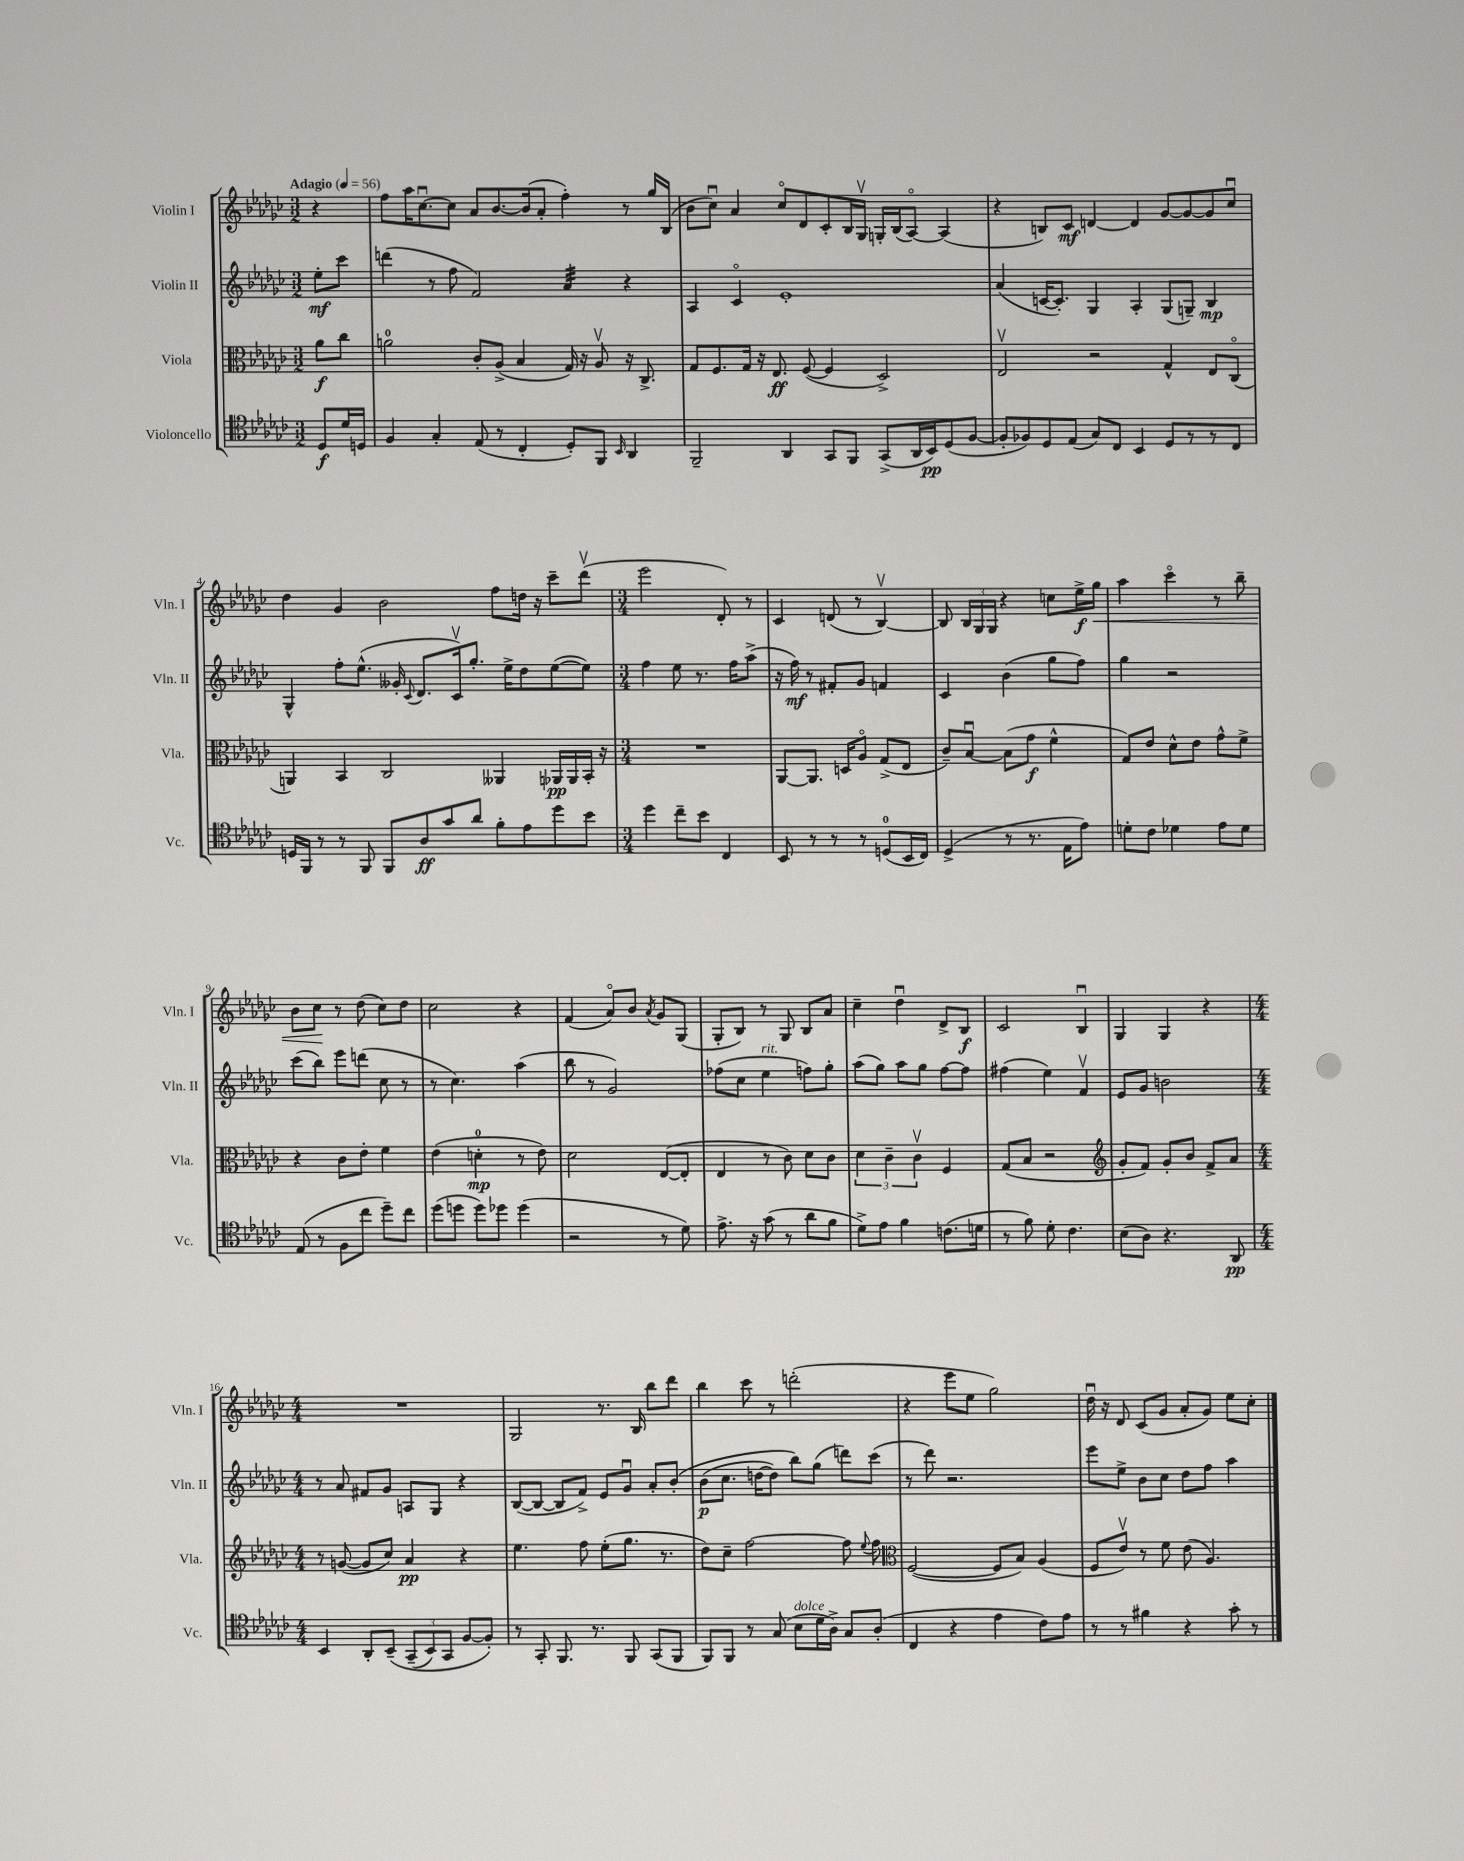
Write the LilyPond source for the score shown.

<<
\new StaffGroup <<
\new Staff = "s0" \with { instrumentName = "Violin I" shortInstrumentName = "Vln. I" } {
    \clef treble \key ges \major \numericTimeSignature \time 3/2 \partial 4 \tempo "Adagio" 4 = 56
    \autoBeamOff r4 |
    f''8[ aes''16 ces''8.~\downbow ces''8] aes'8[ bes'8.~ bes'16( aes'8]-. f''4-.) r8 ges''16[ bes16]( |
    bes'8[ ces''8]\downbow) aes'4 ces''8[\flageolet des'8 ces'8-. bes16 ges16]\upbow g16[-. bes16( aes8]~\flageolet) aes4( |
    r4 b8[) ces'8]\mf d'4~ d'4 ges'8[~ ges'8~ ges'8 ces''8]\downbow |
    des''4 ges'4 bes'2 f''8[ d''16] r16 ces'''8[-- des'''8]\upbow( |
    \numericTimeSignature \time 3/4 ees'''2 des'8-.) r8 |
    ces'4 d'8( r8 bes4~\upbow) |
    bes8 \tuplet 3/2 { bes16[ ges16 ges16] } r4 c''8[ ees''16->\f ges''16]\< |
    aes''4 ces'''4\flageolet r8 bes''8-- |
    bes'8[ ces''8]\! r8 des''8( ces''8[) des''8] |
    ces''2 r4 |
    f'4( aes'8[\flageolet) bes'8] \acciaccatura { aes'8 } ges'8[ ges8]( |
    ges8[-. bes8]) r8 ges8 bes8[ aes'8] |
    ces''4-- des''4\downbow des'8[-> bes8]\f |
    ces'2 bes4\downbow |
    ges4 ges4 r4 |
    \numericTimeSignature \time 4/4 R1 |
    ges2 r8. bes16 bes''8[ des'''8] |
    bes''4 ces'''8 r8 d'''2-.( |
    r4 ees'''8[ ees''8] ges''2) |
    des''16\downbow r16 des'8 ces'8[( ges'8] aes'8[-. ges'8]) ees''8[ ces''8]-. \bar "|." |
}
\new Staff = "s1" \with { instrumentName = "Violin II" shortInstrumentName = "Vln. II" } {
    \clef treble \key ges \major \numericTimeSignature \time 3/2 \partial 4
    \autoBeamOff ees''8[-.\mf ces'''8] |
    d'''4( r8 f''8 f'2) aes'4:32 r4 |
    aes4 ces'4\flageolet ees'1-. |
    aes'4( c'16[~ c'8.]-.) ges4 aes4-. ges8[( g8]--) bes4\mp |
    ges4-^ f''8[-. ees''8.]-^( geses'16-. \appoggiatura { ces'8 } des'8.[ ces'16\upbow) ges''8.]-. ees''16[-> des''8 ees''8~( ees''8]) |
    \numericTimeSignature \time 3/4 f''4 ees''8 r8. f''16[ aes''8]->( |
    r16 f''16\mf) r8 fis'8[-. ges'8] f'4 |
    ces'4 bes'4( ges''8[ f''8]) |
    ges''4 r2 |
    ces'''8[( bes''8]) ees'''8[ d'''8]( ces''8 r8 |
    r8 ces''4.) aes''4( |
    bes''8 r8 ges'2) |
    fes''8[( ces''8] ees''4^\markup { \italic "rit." } f''8[) ges''8]-. |
    aes''8[( ges''8]) aes''8[ ges''8] f''8[~ f''8] |
    fis''4( ees''4) f'4\upbow |
    ees'8[ ges'8] b'2 |
    \numericTimeSignature \time 4/4 r8 aes'8 fis'8[ ges'8] a8[ ges8] r4 |
    bes8[~( bes8]~ bes8[ f'8]->) ees'8[ ges'8]\downbow aes'8[-. bes'8]-.\( |
    bes'8[\p( ces''8.] d''16[~ d''8]) bes''8[\) ges''8]( d'''8[) ces'''8]( |
    r8 des'''8) r2. |
    ees'''8[ ees''8]-> bes'8[ ces''8] des''8[ f''8] aes''4 \bar "|." |
}
\new Staff = "s2" \with { instrumentName = "Viola" shortInstrumentName = "Vla." } {
    \clef alto \key ges \major \numericTimeSignature \time 3/2 \partial 4
    \autoBeamOff aes'8[\f ces''8] |
    a'2-0 ces'8[-. aes8]->( bes4 ges16) r16 aes8\upbow r16 ces8.-> |
    ges8[ f8. ges16] r16 ees8.\ff f8~( f4 des2->) |
    ees2\upbow r2 ges4-^ ees8[ ces8]\flageolet( |
    a,4) bes,4 ces2 aeses,4 aes,16[\pp aes,16 bes,16]-. r16 |
    \numericTimeSignature \time 3/4 R2. |
    aes,8[~ aes,8.] d16[ aes8]\flageolet ges8[->( ees8] |
    ces'8[--) bes8]~\downbow bes8[( ges'8]\f f'4-^ |
    ges8[) ees'8] des'8[-^ ees'8] ges'8[-^ f'8]-> |
    r4 ces'8[ ees'8]-. f'4 |
    ees'4( d'4-0-.\mp r8 ees'8) |
    des'2 ees8[~( ees8]-. |
    ees4 r8 ces'8) des'8[ ces'8] |
    \tuplet 3/2 { des'4 ces'4-- ces'4\upbow } f4 |
    ges8[( bes8] r2 |
    \clef treble ges'8[-. f'8]) ges'8[-. bes'8] f'8[-> aes'8] |
    \numericTimeSignature \time 4/4 r8 g'8~( g'8[ ces''8]) aes'4\pp r4 |
    ees''4. f''8 ees''8[-.( ges''8.] r8. |
    des''8[) ces''8]-- f''2~ f''8 \appoggiatura { ees''8 } f''8 |
    \clef alto f2~( f8[ bes8]) aes4( |
    f8[ ees'8]\upbow) r8 f'8 ees'8( aes4.) \bar "|." |
}
\new Staff = "s3" \with { instrumentName = "Violoncello" shortInstrumentName = "Vc." } {
    \clef tenor \key ges \major \numericTimeSignature \time 3/2 \partial 4
    \autoBeamOff des8[\f des'16 d16] |
    f4 ges4-. ees8( r8 ces4-. des8[-.) f,8] \grace { bes,16 } aes,4 |
    f,2-- aes,4 ges,8[ f,8] ges,8[->( aes,16 bes,16\pp) des8( f8]~ |
    f8[-. fes8) des8 ees8]( ges8[) ces8] bes,4 des8[ r8 r8 ces8] |
    d16[ f,16] r8 r8 f,8 f,8[ aes8\ff ges'8 aes'8] f'8[-. ees'8 des''8 bes'8] |
    \numericTimeSignature \time 3/4 des''4 ces''8[-- bes'8] ces4 |
    bes,8 r8 r8 r8 d8[-0( bes,16 ces16]) |
    des4->( r8 r8. ees16[ ees'8]) |
    d'8[-. ces'8] des'4 ees'8[ des'8] |
    ees8( r8 f8[ ces''8] des''8[--) ces''8] |
    des''8[( d''8] d''8[) des''8] des''4( |
    r2 r8 des'8) |
    ees'8.-> r16 ges'8( r8 aes'8[ f'8] |
    des'8[->) ees'8] f'4 c'8.[( d'16] |
    r8 f'8) des'8-. ces'4. |
    bes8[( aes8]) r4. aes,8\pp |
    \numericTimeSignature \time 4/4 bes,4 aes,8[-. bes,8]--\( \tuplet 3/2 { ges,8[--( bes,8) ges,8] } f8[~ f8]-.\) |
    r8 ges,8-. f,8. r8. f,8 ges,8[( f,8] |
    f,8[) f,8] r8 ges8( bes8[^\markup { \italic "dolce" } des'16 aes16]->) ges8[ aes8]-.( |
    ces4 r4 ees'4 ces'8[) ees'8] |
    r8 r8 fis'4 r4 ges'8-. r8 \bar "|." |
}
>>
>>
